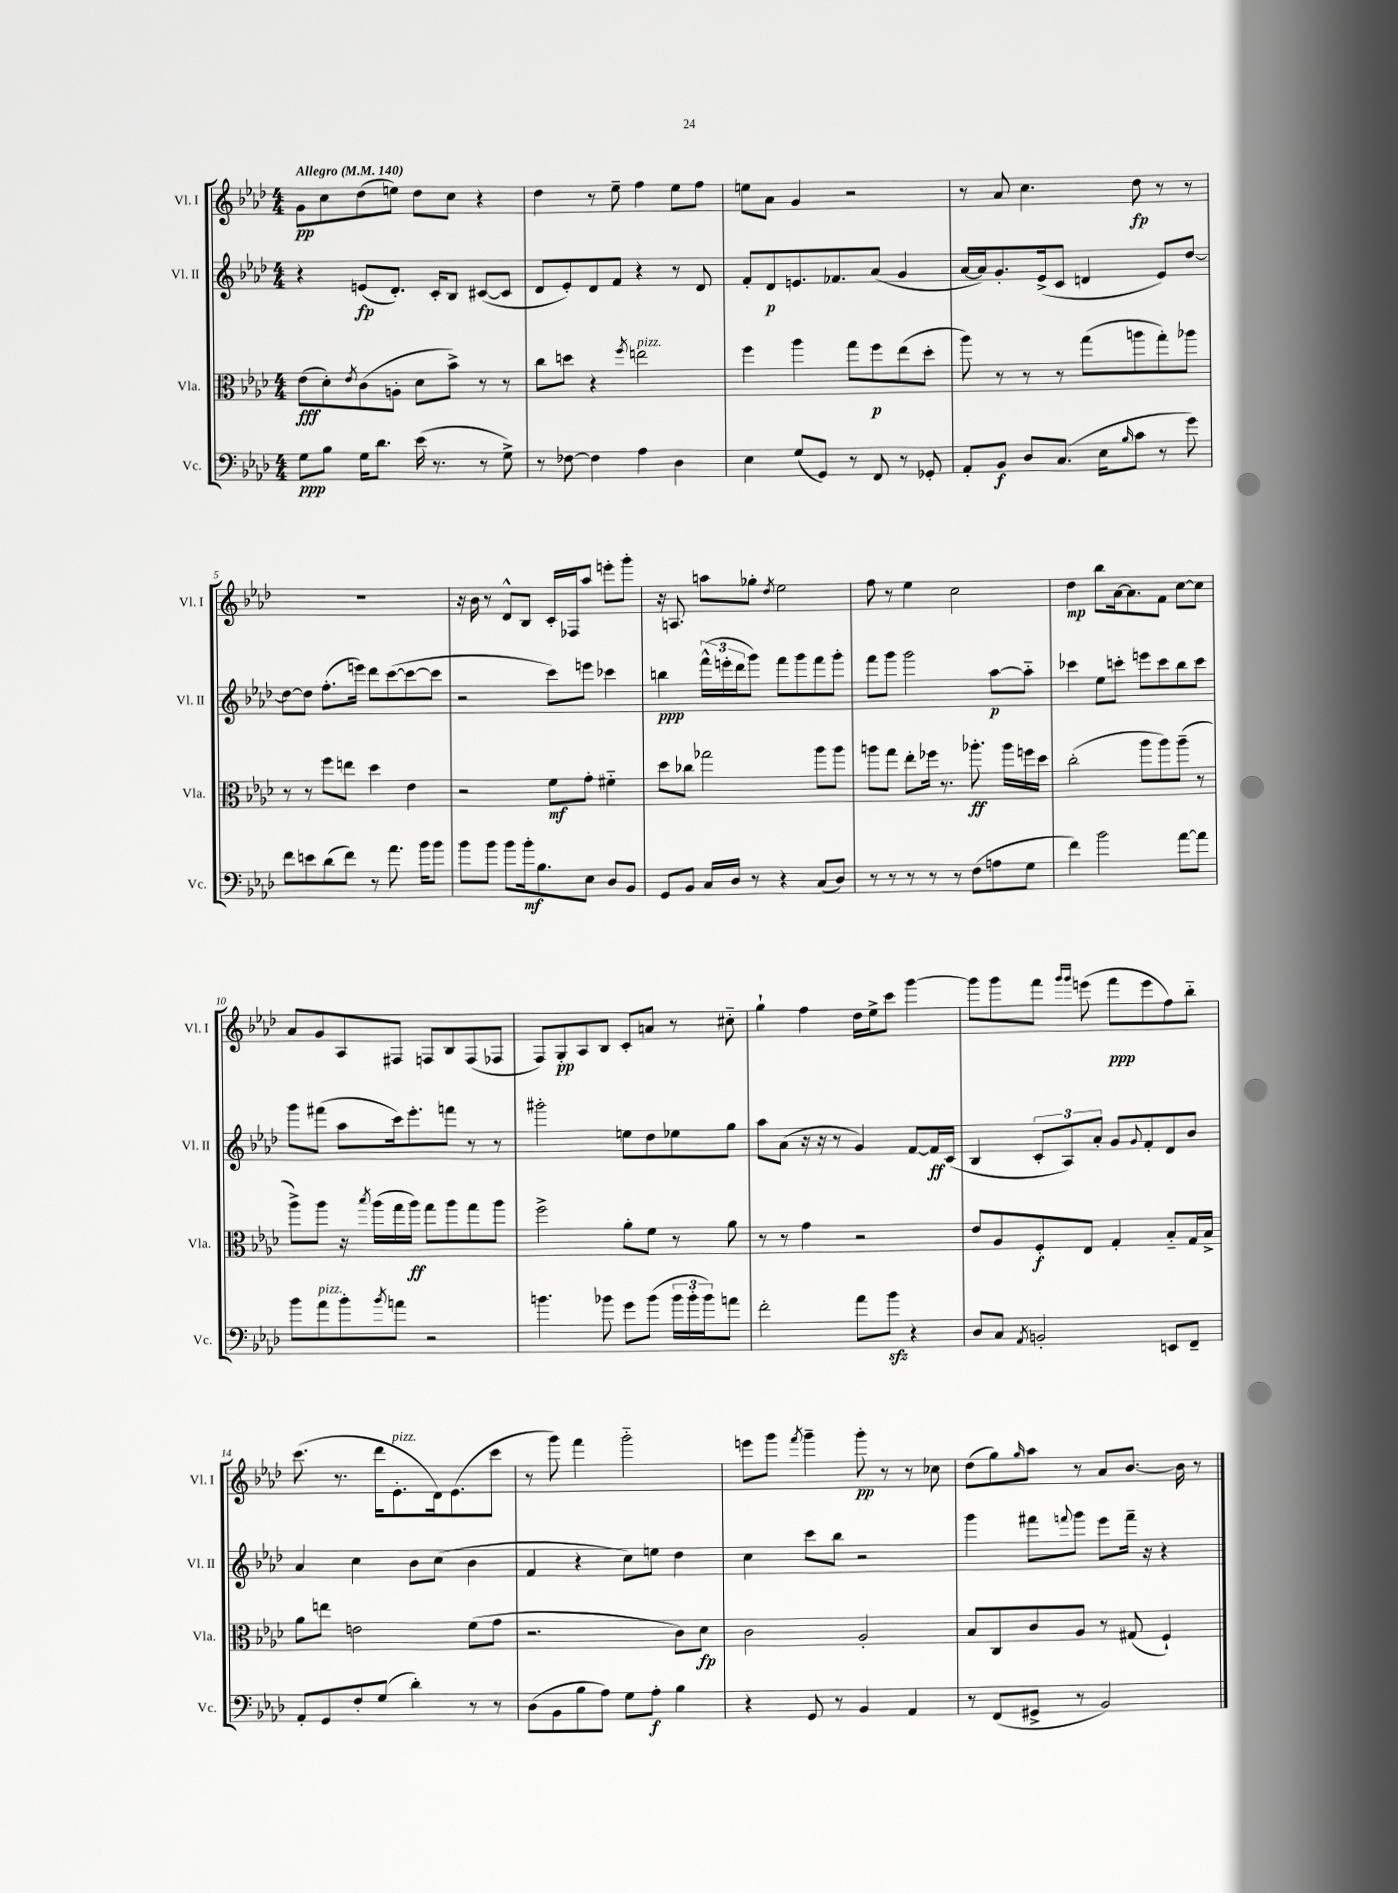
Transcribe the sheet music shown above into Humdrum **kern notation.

**kern	**kern	**kern	**kern
*staff4	*staff3	*staff2	*staff1
*clefF4	*clefC3	*clefG2	*clefG2
*k[b-e-a-d-]	*k[b-e-a-d-]	*k[b-e-a-d-]	*k[b-e-a-d-]
*M4/4	*M4/4	*M4/4	*M4/4
*MM140	*MM140	*MM140	*MM140
8G	(8e-	4r	8g
8B-	8d-')	.	8cc
.	8qe-	.	.
16G	(8c	(8e	(8dd-
8.d-	.	.	.
.	8A'	8.d-')	8ee)
(16e-	8d-	.	8dd-
8.r	.	16c'	.
.	8b-^)	8B-	8cc
8r	8r	([8c#	4r
8G^)	8r	8c#]	.
=	=	=	=
8r	8cc	8d-	4dd-
[8F-	8dd	8e-')	.
4F-]	4r	8d-	8r
.	.	8f	8ee-~
.	8qff	.	.
4A-	2ee	4r	4ff
4D-	.	8r	8ee-
.	.	8d-	8ff
=	=	=	=
4E-	4ff	8f'	8ee
.	.	8d-	8a-
(8G	4aa-	8.e	4g
8GG)	.	.	.
.	.	8.f-	.
8r	8gg	.	2r
8FF	8ff	(8a-	.
8r	(8ee-	4g	.
8GG-'	8dd-'	.	.
=	=	=	=
8AA-'	8aa-)	[16a-	8r
.	.	16a-])	.
8BB-	8r	8.g'	8a-
8D-	8r	.	4.cc
.	.	(16e-^	.
(8.C	8r	8c	.
.	(8gg	4d	.
16E-	.	.	.
16qqB-	.	.	.
8c	8aa	.	8dd-
8r	8gg')	8e-)	8r
8g)	8aa-	[8dd-	8r
=	=	=	=
8f	8r	8dd-_	1r
8e	8r	8dd-]	.
(8d-	8ff	(8.ff'	.
8f)	8ee	.	.
.	.	16eee)	.
8r	4dd-	8ddd-	.
8.a-	.	([8ccc	.
.	4e-	8ccc_	.
16b-	.	.	.
8b-	.	8ccc]	.
=	=	=	=
8b-	2r	2r	16r
.	.	.	16b-
8b-	.	.	8r
8b-	.	.	8d-^^
16b-'	.	.	8B-
8.B-	.	.	.
.	8f	8ccc)	16c'
.	.	.	16F-
8E-	8g'	8eee	8aa-
8D-	4f#'~	4ccc-	8eee'
8BB-	.	.	8ggg'
=	=	=	=
8GG	8dd-	4bb	16r
.	.	.	8.A
8BB-	8cc-	.	.
16C	2gg-	(24fff^^	8aa
.	.	24eee'	.
16D-	.	.	.
.	.	24ddd-	.
8r	.	8ggg)	8gg-'
.	.	.	8qdd-
4r	.	8fff	2ee-
.	.	8ggg	.
(8C	8aa-	8fff	.
8D-)	8aa-	8ggg'	.
=	=	=	=
8r	8aa	8fff	8ff
8r	8gg	8ggg	8r
8r	8ee-'	2ggg	4ee-
8r	16ff-	.	.
.	8.r	.	.
8r	.	.	2cc
(8F	8.aa-'	.	.
8A	.	[8aa-	.
.	16aa-	.	.
8G	16ff	8aa-'~]	.
.	16dd-	.	.
=	=	=	=
4f)	(2cc'	4ccc-	4dd-
2b-	.	8ee-	8bb-
.	.	8ccc'	[16a-
.	.	.	8.a-]
.	8aa-	8eee	.
.	8aa-)	8ccc	8f
[8a-	(8aa-~	8bb-	[8cc
8a-]	8r	8ccc	8cc]
=	=	=	=
8b-	8aa-^)	8ggg	8a-
8a-	8aa-	(8fff#	8g
8b-'	16r	8aa-	8A-
.	8qbb-	.	.
.	(16aa-	.	.
8qb-	.	.	.
8a	16gg	16ccc)	8F#
.	16aa-)	8.eee-'	.
2r	8gg	.	8F
.	8aa-	8fff	8B-
.	8gg	8r	(8F
.	8aa-	8r	8F-
=	=	=	=
4.b	2ff^	2ggg#'	8F)
.	.	.	8G'
.	.	.	8A-
8b-	.	.	8B-
8g	8a-'	8ee	8c'
(8b-	8f	8dd-	8a
24b-	8r	8ee-	8r
24b-'	.	.	.
24b-)	.	.	.
8a	8a-	8gg	8cc#'~
=	=	=	=
2f'	8r	8aa-	4gg`
.	8r	(8a-	.
.	4g	16r	4ff
.	.	16r	.
.	.	8r	.
8a-	2r	4g)	16dd-
.	.	.	16ee-^
8b-	.	.	8ccc
4r	.	[8f	[4ggg
.	.	16f]	.
.	.	(16c	.
=	=	=	=
8D-	8e-	4B-	8ggg]
8C	8A-	.	8ggg
8qAA-	.	.	.
2BB'	8F'	12c'	8fff
.	.	12A-)	.
.	.	.	16qqggg
.	.	.	16qqggg
.	8E-	.	(8eee
.	.	12a-'	.
.	4G'	8g	8fff
.	.	8qqg	.
.	.	8f'	8eee
8EE	8B-'~	8d-	8ff)
8FF~	16G	8b-	8bb-'~
.	16B-^	.	.
=	=	=	=
8AA-'	8a-	4a-	(8.ccc
8GG	8ee	.	.
.	.	.	8.r
8F'	2e	4cc	.
(8G	.	.	16ddd-
.	.	.	8.e-'
4d-')	.	8b-	.
.	.	(8cc	16d-)
.	.	.	(8.e-
8r	(8f	4b-	.
8r	8g	.	8ccc
=	=	=	=
(8D-	2.r	4f	8r
8BB-	.	.	8ggg)
8B-	.	4r	4fff
8A-)	.	.	.
8G	.	8cc)	2ggg'~
8A-'	.	8ee	.
4B-	8c)	4dd-	.
.	8d-	.	.
=	=	=	=
4r	2c	4cc	8eee
.	.	.	8ggg
.	.	.	8qfff
8GG	.	8ccc	4ggg~
8r	.	8bb-	.
4BB-	2A-'	2r	8ggg'
.	.	.	8r
4AA-	.	.	8r
.	.	.	8cc-
=	=	=	=
8r	8B-	4ggg	(8dd-
(8FF	8C	.	8gg)
.	.	.	16qqgg
8GG#^	8c	8fff#	8aa-
.	.	8qqfff	.
8r	8A-	8ggg	8r
2BB-)	8r	8eee-	8a-
.	(8G#	16fff~	[8.b-
.	.	16r	.
.	4F`)	4r	.
.	.	.	16b-]
.	.	.	8r
==	==	==	==
*-	*-	*-	*-
